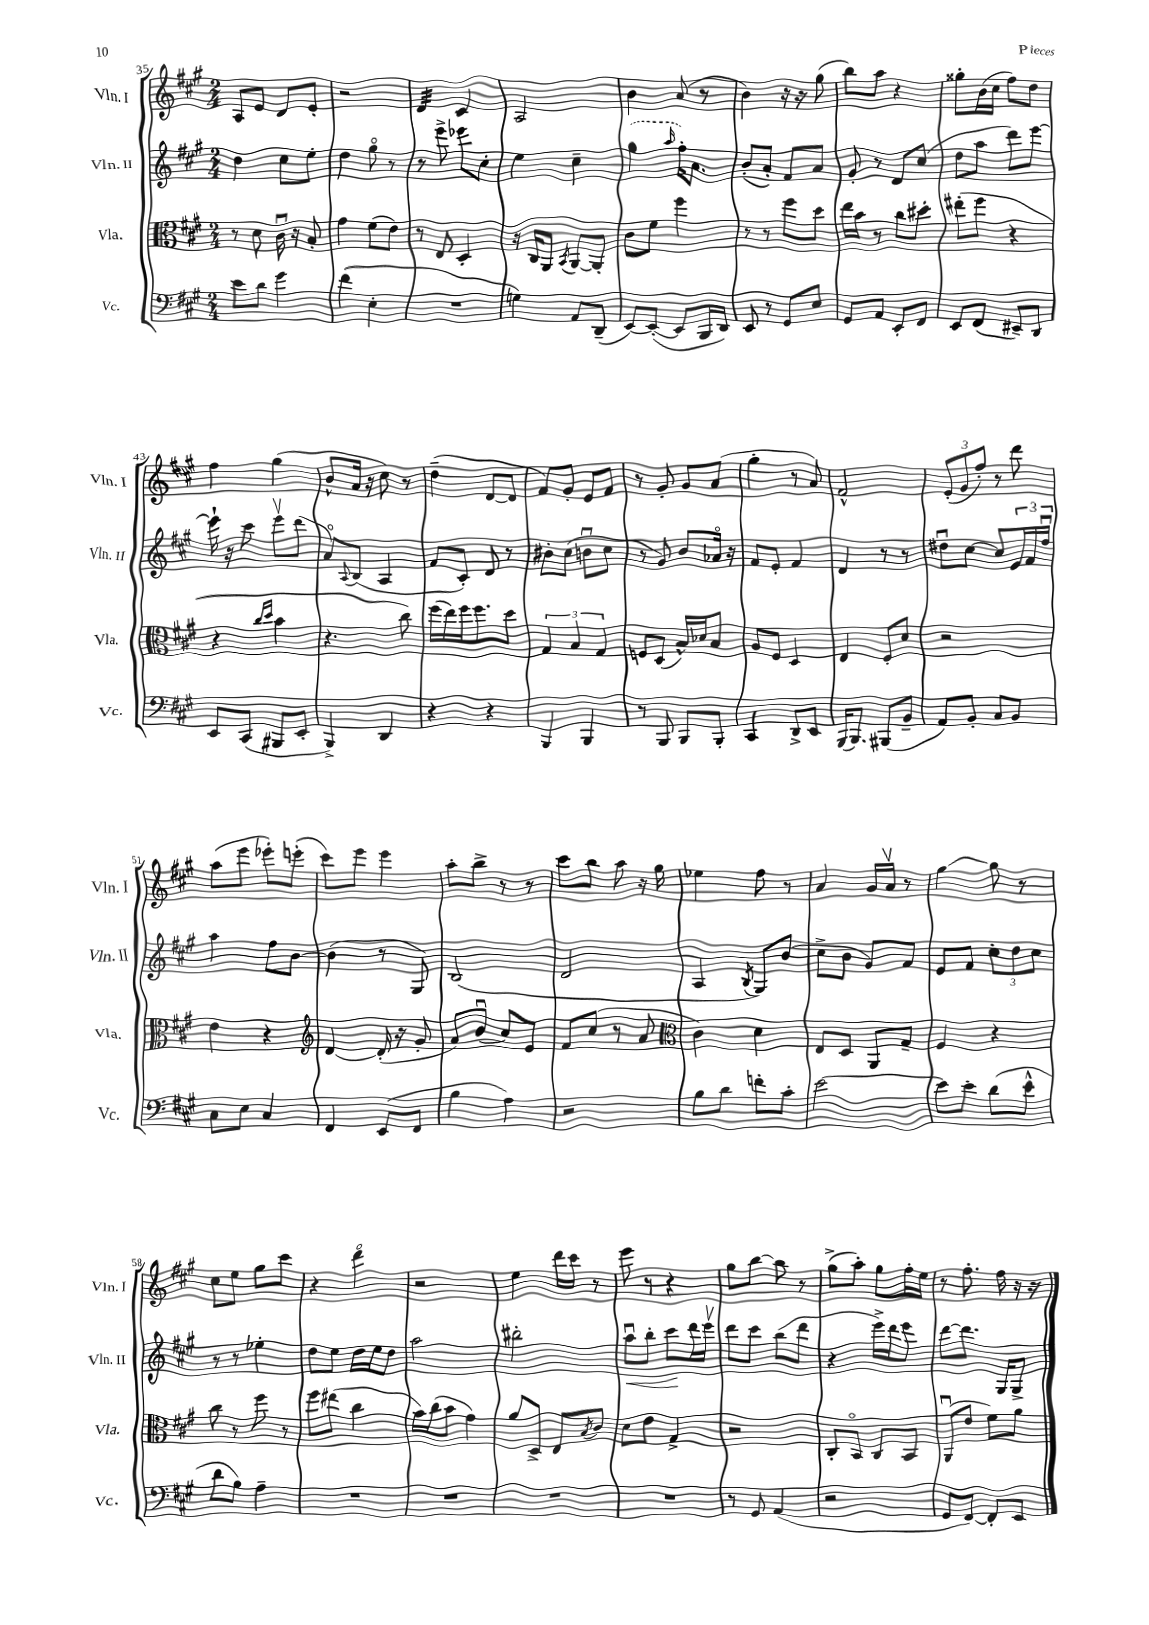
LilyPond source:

<<
\new StaffGroup <<
\new Staff = "s0" \with { instrumentName = "Vln. I" shortInstrumentName = "Vln. I" } {
    \clef treble \key a \major \numericTimeSignature \time 2/4
    a8 e'8 d'8 e'8-. |
    r2 |
    d'4:32 cis'4 |
    a2 |
    b'4 a'8( r8 |
    b'4) r16 r16 gis''8( |
    b''8) a''8 r4 |
    gisis''8-. b'16( cis''16 fis''8) d''8 |
    fis''4 gis''4( |
    b'8-^ a'16 r16 cis''8) r8 |
    d''4--( d'8~ d'8 |
    fis'8) gis'8-. e'8 fis'8 |
    r8 gis'8-. gis'8 a'8( |
    gis''4-. r8 a'8) |
    fis'2-^ |
    \tuplet 3/2 { e'8-.( gis'8 fis''8-.) } r8 d'''8 |
    a''8( e'''8 ees'''8-.) e'''8-.( |
    cis'''8) e'''8 e'''4 |
    a''8-. b''8-> r8 r8 |
    cis'''8 b''8 a''8 r16 gis''16 |
    ees''4 fis''8 r8 |
    a'4 gis'16 a'16\upbow r8 |
    gis''4~ gis''8 r8 |
    cis''8 e''8 gis''8 cis'''8 |
    r4 d'''4\flageolet |
    r2 |
    e''4 d'''16 cis'''16 r8 |
    e'''8 r8 r4 |
    gis''8 b''8~ b''8 r8 |
    gis''8->( a''8-.) gis''8 fis''16-. e''16 |
    r8 fis''8.-. fis''16 r16 r16 \bar "|." |
}
\new Staff = "s1" \with { instrumentName = "Vln. II" shortInstrumentName = "Vln. II" } {
    \clef treble \key a \major \numericTimeSignature \time 2/4
    d''4 cis''8 e''8-. |
    d''4 gis''8\flageolet r8 |
    r8 e'''8-> ees'''8 cis''8-. |
    e''4 cis''4-- |
    \once \slurDashed gis''4( \grace { a''16 } fis''16-.) a'8. |
    b'8-.( a'8-.) fis'8 a'8 |
    gis'8-. r8 d'8 cis''8( |
    d''8 a''8 d'''8) e'''8~ |
    e'''16-! r16 cis'''8 e'''8\upbow d'''8( |
    a'8\flageolet) \appoggiatura { a8 } b8( a4 |
    fis'8 cis'8-.) d'8 r8 |
    bis'8-. cis''8( b'8\downbow cis''8 |
    r8 gis'8) b'8 aes'16\flageolet r16 |
    fis'8 e'8-. fis'4 |
    d'4 r8 r8 |
    dis''8\downbow cis''8~ cis''8 \tuplet 3/2 { e'16 fis'16 fis''16\downbow } |
    a''4 fis''8 b'8~ |
    b'4( r8 gis8) |
    b2( |
    d'2 |
    a4 \acciaccatura { b8 } gis8) b'8( |
    cis''8-> b'8 gis'8) fis'8 |
    e'8 fis'8 \tuplet 3/2 { cis''8-. d''8 cis''8 } |
    r8 r8 ees''4-. |
    d''8 e''8 d''16 e''16 d''8 |
    a''2 |
    bis''2-. |
    a''8\downbow\< b''8-. cis'''8\! d'''16 e'''16\upbow |
    d'''8 cis'''8 b''8( d'''8 |
    r4 e'''16->) d'''16 e'''8 |
    d'''8~ d'''8. gis16 gis8-> \bar "|." |
}
\new Staff = "s2" \with { instrumentName = "Vla." shortInstrumentName = "Vla." } {
    \clef alto \key a \major \numericTimeSignature \time 2/4
    r8 d'8 cis'16\downbow r16 b8-. |
    gis'4 fis'8( e'8) |
    r8 e8 d4-. |
    r16 cis16 a,8 \acciaccatura { b,8 } a,8~ a,8-. |
    cis'8 fis'8 fis''4 |
    r8 r8 fis''8 d''8 |
    e''16 b'16 r8 cis''8 dis''8-. |
    eis''8-.( fis''8 r4 |
    r4 \grace { cis''16 d''16 } b'4 |
    r4. cis''8) |
    fis''16( e''16) fis''16 fis''8. d''8 |
    \tuplet 3/2 { gis4 b4 gis4 } |
    f8 d8( b16-^) des'16 b8 |
    a8 fis8 d4 |
    e4 fis8-. d'8 |
    r2 |
    e'4 r4 |
    \clef treble d'4~ d'16-.( r16 gis'8-. |
    a'8) b'8\downbow( cis''8) e'8 |
    fis'8 cis''8( r8 a'8 |
    \clef alto cis'4) d'4 |
    e8 d8 a,8 gis8-- |
    fis4 r4 |
    cis''8 r8 fis''8 r8 |
    fis''8 eis''8( cis''4 |
    b'16) cis''16( b'8 gis'4) |
    a'8 d8-> e8 \acciaccatura { b8 } cis'8 |
    d'8 e'8 gis4-> |
    r2 |
    cis8-. b,8\flageolet cis8 b,8 |
    a,8\downbow( e'8 fis'8) a'8 \bar "|." |
}
\new Staff = "s3" \with { instrumentName = "Vc." shortInstrumentName = "Vc." } {
    \clef bass \key a \major \numericTimeSignature \time 2/4
    e'8 d'8 gis'4 |
    fis'4( e4-. |
    R2 |
    g4) a,8 d,8--( |
    e,8~) e,8~-.( e,8 b,,16 d,16) |
    e,8 r8 gis,8 e8 |
    gis,8 a,8 e,8-. fis,8 |
    e,8 fis,8( eis,8--) d,8 |
    e,8 cis,8( bis,,8 e,8-. |
    b,,4->) d,4 |
    r4 r4 |
    b,,4 b,,4 |
    r8 b,,8 b,,8 b,,8-. |
    cis,4 d,8-> e,8 |
    b,,16~ b,,8. bis,,8( b,8-- |
    a,8) b,8-. cis8 b,8 |
    cis8 e8 cis4 |
    fis,4 e,8( fis,8 |
    b4 a4) |
    r2 |
    b8 d'8 f'8-. cis'8-. |
    e'2~ |
    e'8 e'8-. d'8( e'8-^ |
    d'8 b8) a4-- |
    R2 |
    R2 |
    R2 |
    R2 |
    r8 gis,8 a,4( |
    r2 |
    gis,8 fis,8~) fis,8-. e,8 \bar "|." |
}
>>
>>
\layout { \context { \Score currentBarNumber = #35 } }
